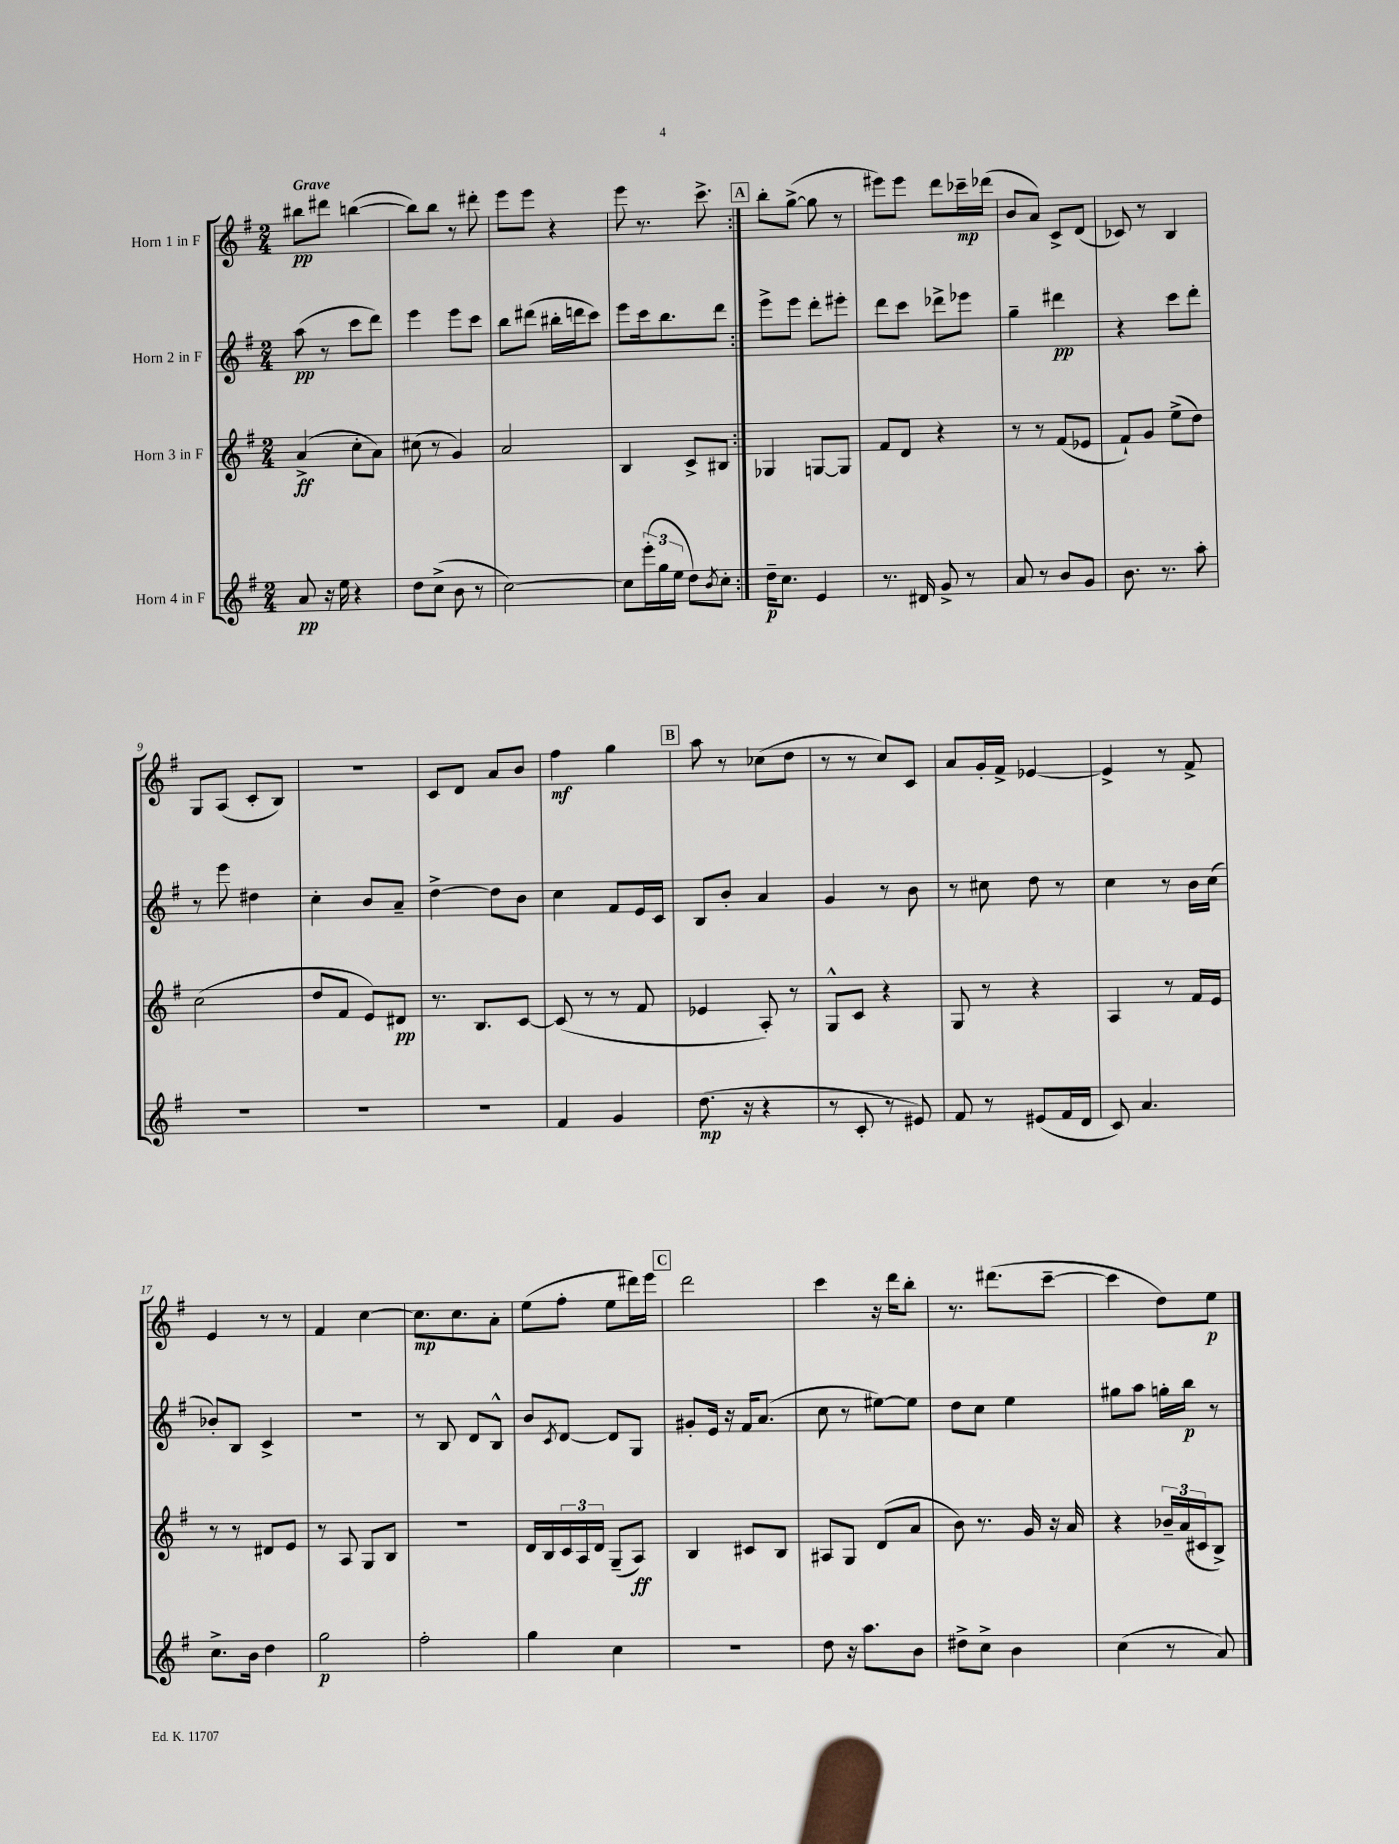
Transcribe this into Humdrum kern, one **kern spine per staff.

**kern	**kern	**kern	**kern
*staff4	*staff3	*staff2	*staff1
*clefG2	*clefG2	*clefG2	*clefG2
*k[f#]	*k[f#]	*k[f#]	*k[f#]
*M2/4	*M2/4	*M2/4	*M2/4
8a	(4a^	(8aa	8bb#
16r	.	8r	8ddd#
16ee	.	.	.
4r	8cc'	8ccc	([4bb
.	8a)	8ddd)	.
=	=	=	=
8dd	(8cc#	4eee	8bb])
(8cc^	8r	.	8bb
8b	4g)	8eee	8r
8r	.	8ccc	8ddd#'
=	=	=	=
[2cc)	2a	8bb	8eee
.	.	(8ddd#	8eee
.	.	16bb#'	4r
.	.	16ddd	.
.	.	8ccc)	.
=	=	=	=
8cc]	4B	8eee	8eee
(24eee'	.	16ccc	8.r
24gg	.	.	.
.	.	8.bb	.
24ee	.	.	.
8dd)	8c^	.	.
.	.	.	8.ccc^
8qb	.	.	.
8cc'	8B#	8ddd	.
=:|!	=:|!	=:|!	=:|!
16dd~	4G-	8eee^	8bb'
8.cc	.	.	.
.	.	8eee	([8gg^
4e	[8G	8ddd'	8gg]
.	8G]	8eee#'	8r
=	=	=	=
8.r	8f#	8ddd	8eee#)
.	8d	8ccc	8eee#
16d#	.	.	.
8g^	4r	8ddd-^	8ddd
8r	.	8eee-	16ccc-~
.	.	.	(16ddd-
=	=	=	=
8a	8r	4gg~	8b
8r	8r	.	8a)
8b	(8f#	4ddd#	8c^
8g	8e-	.	(8d
=	=	=	=
8.b	8f#`)	4r	8c-)
.	8g	.	8r
8.r	.	.	.
.	(8ee^	8ccc	4B
8aa'	8dd)	8ddd'	.
=	=	=	=
2r	(2cc	8r	8G
.	.	8eee	(8A
.	.	4dd#	8c'
.	.	.	8B)
=	=	=	=
2r	8dd	4cc'	2r
.	8f#	.	.
.	8e)	8b	.
.	8d#	8a~	.
=	=	=	=
2r	8.r	[4dd^	8c
.	.	.	8d
.	8.B	.	.
.	.	8dd]	8a
.	[8c	8b	8b
=	=	=	=
4f#	(8c]	4cc	4ff#
.	8r	.	.
4g	8r	8f#	4gg
.	8f#	16e	.
.	.	16c	.
=	=	=	=
(8.dd	4e-	8B	8aa
.	.	8b'	8r
16r	.	.	.
4r	8A')	4a	(8cc-
.	8r	.	8dd
=	=	=	=
8r	8G^^	4g	8r
8c'	8c	.	8r
8r	4r	8r	8cc)
8e#)	.	8b	8c
=	=	=	=
8f#	8G	8r	8a
8r	8r	8cc#	16g'
.	.	.	16f#^
(8e#	4r	8dd	[4e-
16f#	.	8r	.
16d	.	.	.
=	=	=	=
8c)	4A	4cc	4e-^]
4.a	.	.	.
.	8r	8r	8r
.	16f#	16b	8f#^
.	16e	(16cc	.
=	=	=	=
8.cc^	8r	8b-')	4e
.	8r	8B	.
16b	.	.	.
4dd	8d#	4c^	8r
.	8e	.	8r
=	=	=	=
2gg	8r	2r	4f#
.	8A	.	.
.	8G	.	[4cc
.	8B	.	.
=	=	=	=
2ff#'	2r	8r	8.cc]
.	.	8B	.
.	.	.	8.cc
.	.	8d	.
.	.	8B^^	8a'
=	=	=	=
4gg	16d	8b	(8ee
.	16B	.	.
.	.	8qc	.
.	24c	[8d	8ff#'
.	24A	.	.
.	24d	.	.
4cc	(8G~	8d]	8ee
.	8A)	8G	16ddd#)
.	.	.	16eee
=	=	=	=
2r	4B	8g#'	2ddd
.	.	16e	.
.	.	16r	.
.	8c#	16f#	.
.	.	(8.a	.
.	8B	.	.
=	=	=	=
8dd	8A#	8cc	4ccc
16r	8G	8r	.
8.aa	.	.	.
.	(8d	[8ee#)	16r
.	.	.	16ddd
8b	8a	8ee#]	8bb'
=	=	=	=
8dd#^	8b)	8dd	8.r
8cc^	8.r	8cc	.
.	.	.	(8.ddd#
4b	.	4ee	.
.	16g	.	.
.	16r	.	[8ccc~
.	16a	.	.
=	=	=	=
(4cc	4r	8gg#	4ccc]
.	.	8aa	.
8r	24b-~	16gg'	8dd)
.	(24a	.	.
.	.	16bb	.
.	24c#	.	.
8a)	8B^)	8r	8ee
==	==	==	==
*-	*-	*-	*-
